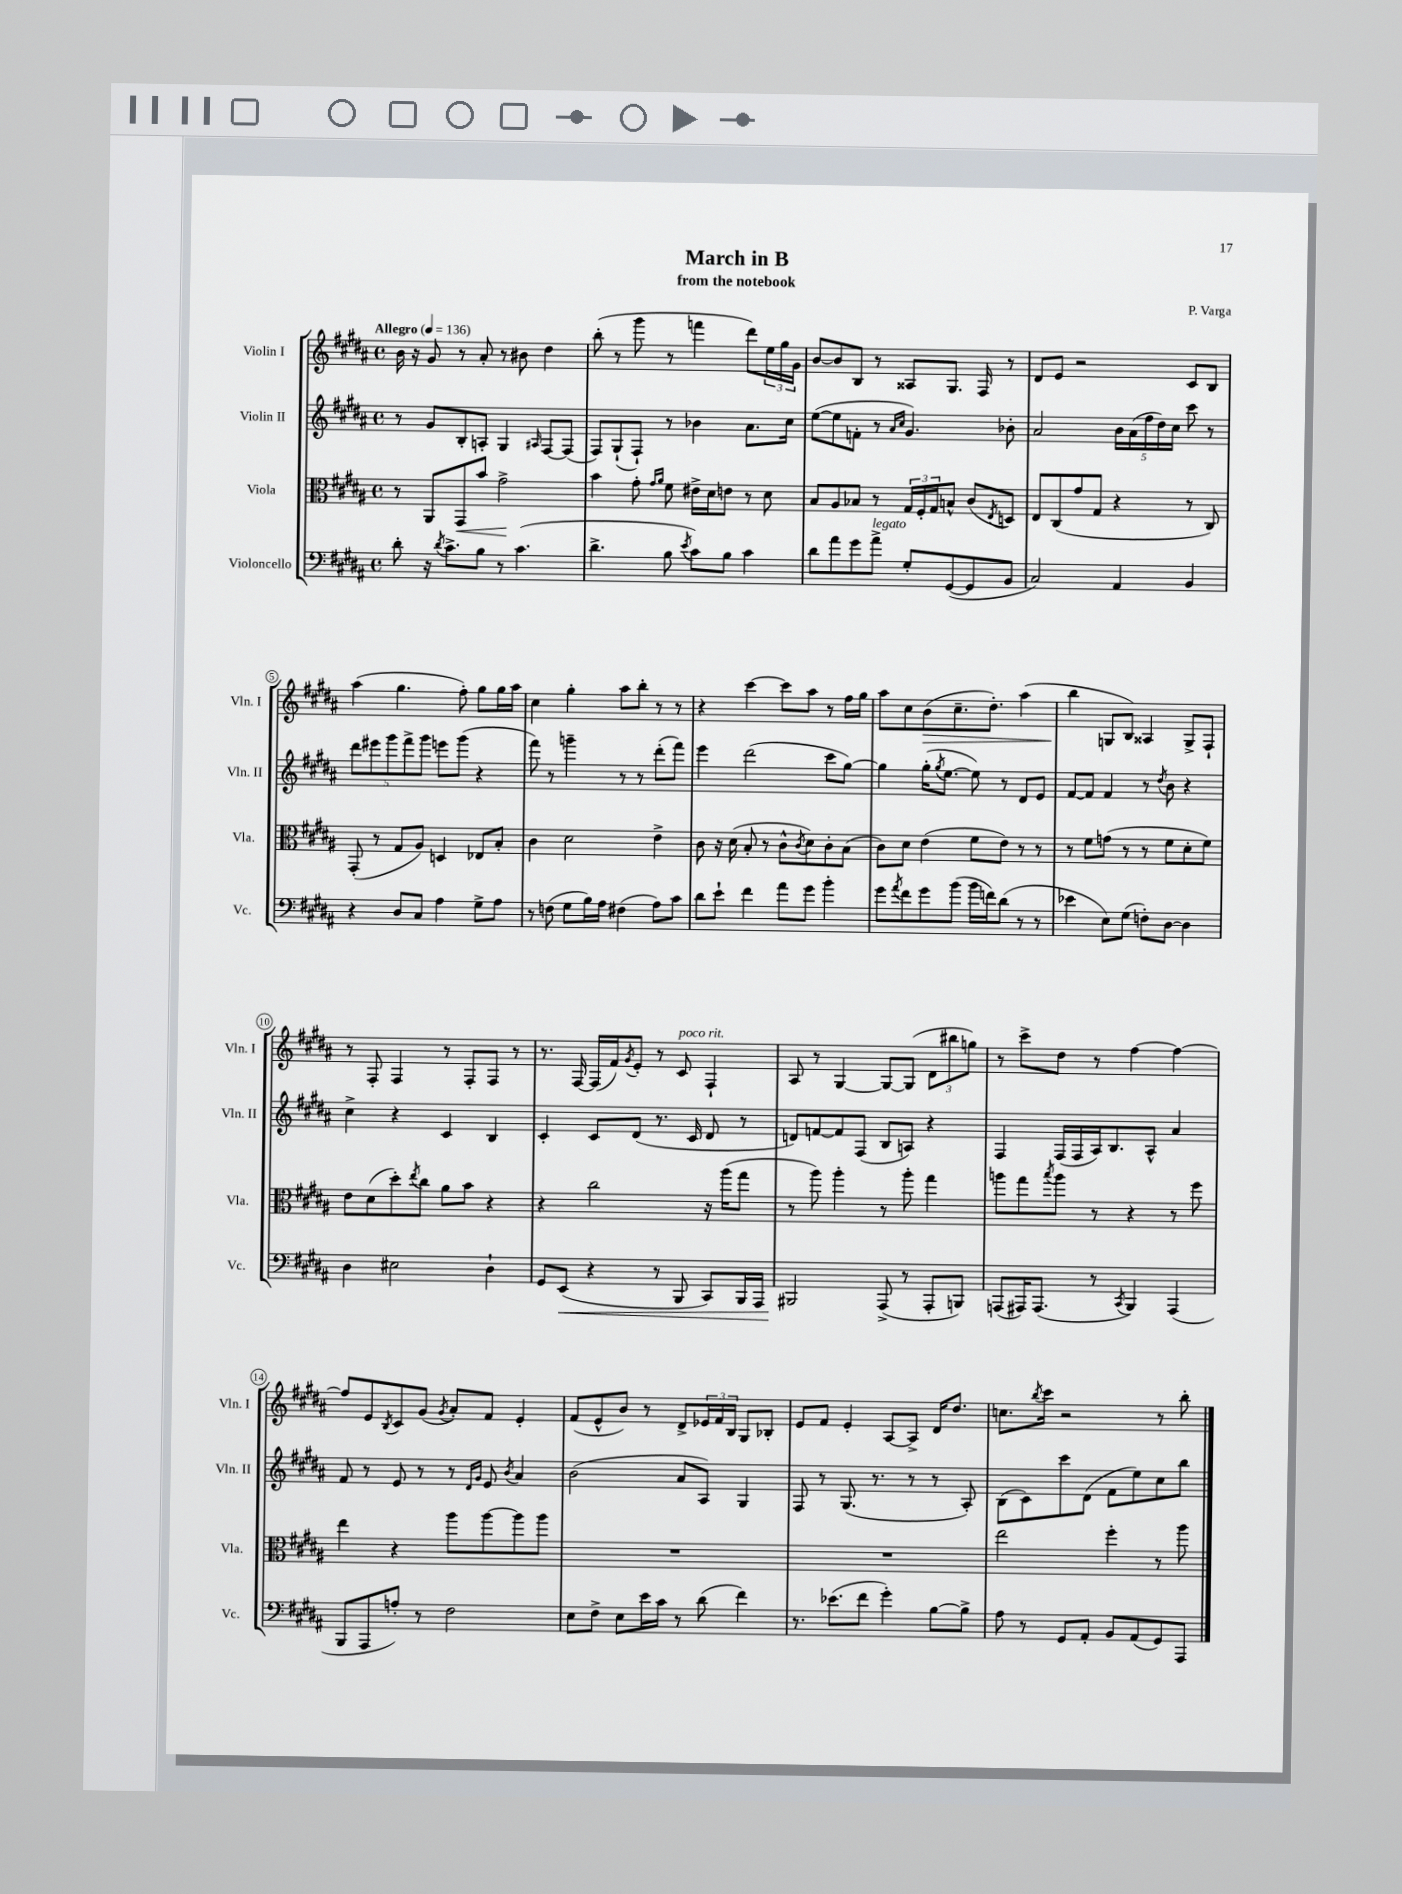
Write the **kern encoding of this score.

**kern	**dynam	**kern	**dynam	**kern	**kern	**dynam
*part4	*part4	*part3	*part3	*part2	*part1	*part1
*staff4	*staff4	*staff3	*staff3	*staff2	*staff1	*staff1
*I"Violoncello	*	*I"Viola	*	*I"Violin II	*I"Violin I	*
*I'Vc.	*	*I'Vla.	*	*I'Vln. II	*I'Vln. I	*
*clefF4	*	*clefC3	*	*clefG2	*clefG2	*
*k[f#c#g#d#a#]	*	*k[f#c#g#d#a#]	*	*k[f#c#g#d#a#]	*k[f#c#g#d#a#]	*
*M4/4	*	*M4/4	*	*M4/4	*M4/4	*
*met(c)	*	*met(c)	*	*met(c)	*met(c)	*
*MM136	*	*MM136	*	*MM136	*MM136	*
=1	=1	=1	=1	=1	=1	=1
!	!	!	!	!	!LO:TX:a:B:t=Allegro	!
8d#'\	.	8r	.	8r	16b\	.
.	.	.	.	.	16r	.
16r	.	8AA#/L	.	8g#/L	8g#/	.
8qd#/	.	.	.	.	.	.
8.c#^\L	.	.	.	.	.	.
!	!	!	!LO:HP:b	!	!	!
.	.	8GG#/	<	8B'/	8r	.
8B\J	.	8b/J	.	8An'/J	8a#'/	.
8r	.	2g#^\	.	4G#/	8r	.
(4.c#\	.	.	.	.	8b#X\	.
.	.	.	.	16qqA#X/	.	.
.	.	.	.	[8F#/L	4dd#\	.
.	.	.	.	(8F#/J]	.	.
.	.	.	[	.	.	.
=2	=2	=2	=2	=2	=2	=2
4.d#^\	.	4b\	.	8F#/L)	(8bb'\	.
.	.	.	.	(8G#`/	8r	.
.	.	8g#'\	.	8F#`/J)	8ggg#\	.
.	.	16qqg#/LL	.	.	.	.
.	.	16qqa#/JJ	.	.	.	.
8B\	.	8f#\	.	8r	8r	.
8qe/	.	.	.	.	.	.
8c#\L)	.	16e#X^\LL	.	4b-X\	4fffn\	.
.	.	16d#\J	.	.	.	.
8B\J	.	8en\J	.	.	.	.
4c#\	.	8r	.	8.a#\L	8ddd#\L)	.
.	.	8d#\	.	.	24ee\L	.
.	.	.	.	.	24gg#\	.
.	.	.	.	16cc#\Jk	.	.
.	.	.	.	.	24g#\JJ	.
=3	=3	=3	=3	=3	=3	=3
8d#\L	.	8B/L	.	([8ee\L	[8b/L	.
8a#\	.	8A#/	.	8ee\]	8b/]	.
8g#\	.	8B-X/J	.	8fn'\J	8B/J	.
!LO:TX:a:i:t=legato	!	!	!	!	!	!
8a#^\J	.	8r	.	8r	8r	.
.	.	.	.	16qqa#/LL	.	.
.	.	.	.	16qqcc#/JJ	.	.
8G#'/L	.	24G#/LL	.	4.g#/)	8A##X/L	.
.	.	24F#'/	.	.	.	.
.	.	24G#/J	.	.	.	.
([8GG#/	.	8Bn^^/J	.	.	8.G#/J	.
8GG#/]	.	(8c#/L	.	.	.	.
.	.	.	.	.	16F#/	.
.	.	8qE/	.	.	.	.
8BB/J	.	8Dn/J)	.	8b-X'\	8r	.
=4	=4	=4	=4	=4	=4	=4
2C#/)	.	8E/L	.	2a#/	8d#/L	.
.	.	(8C#/	.	.	8e/J	.
.	.	8g#/	.	.	2r	.
.	.	8G#/J	.	.	.	.
4AA#/	.	4r	.	20b\LL	.	.
.	.	.	.	(20a#\	.	.
.	.	.	.	20ff#\	.	.
.	.	.	.	20dd#\)	.	.
.	.	.	.	20cc#\JJ	.	.
4BB/	.	8r	.	8ccc#\	8c#/L	.
.	.	8C#/)	.	8r	8B/J	.
!!LO:LB:g=z
=5	=5	=5	=5	=5	=5	=5
4r	.	(8GG#'/	.	10ddd#\L	(4aa#\	.
.	.	.	.	10eee#X\	.	.
.	.	8r	.	.	.	.
.	.	.	.	10ggg#\	.	.
8D#/L	.	8G#/L	.	.	4.gg#\	.
.	.	.	.	10fff#^\	.	.
8C#/J	.	8A#/J)	.	.	.	.
.	.	.	.	10ggg#\J	.	.
4A#\	.	4Dn/	.	8eeen\L	.	.
.	.	.	.	(8ggg#\J	8ff#'\)	.
8G#^\L	.	8E-X/L	.	4r	8gg#\L	.
8A#\J	.	8B'/J	.	.	16gg#\L	.
.	.	.	.	.	16aa#\JJ	.
=6	=6	=6	=6	=6	=6	=6
8r	.	4c#\	.	8fff#\)	4cc#\	.
(8Fn\	.	.	.	8r	.	.
8G#\L	.	2d#\	.	4gggn~\	4gg#'\	.
16B\L)	.	.	.	.	.	.
16A#\JJ	.	.	.	.	.	.
(4F#X\	.	.	.	8r	8aa#\L	.
.	.	.	.	8r	8bb'\J	.
8A#\L)	.	4e^\	.	(8ddd#'\L	8r	.
8c#\J	.	.	.	8fff#\J)	8r	.
=7	=7	=7	=7	=7	=7	=7
8d#\L	.	8c#\	.	4eee\	4r	.
8e`\J	.	16r	.	.	.	.
.	.	(16d#\	.	.	.	.
4f#\	.	8B'/	.	(2ddd#\	[4ccc#\	.
.	.	8r	.	.	.	.
8a#\L	.	8c#^^\L	.	.	8ccc#\L]	.
.	.	8qc#/	.	.	.	.
8g#\J	.	8d#\)	.	.	8aa#\J	.
4b'\	.	8c#'\	.	8ccc#\L	8r	.
.	.	(8B\J	.	[8gg#\J)	16ff#\LL	.
.	.	.	.	.	16gg#\JJ	.
=8	=8	=8	=8	=8	=8	=8
8g#\L	.	8c#\L)	.	4gg#\]	8aa#\L	.
8qa#/	.	.	.	.	.	.
8f#\	.	8d#\J	.	.	8cc#\	.
!	!	!	!	!	!	!LO:HP:b
8g#\	.	(4e\	.	(16gg#'\KL	(8b\	>
.	.	.	.	8qgg#/	.	.
.	.	.	.	[8.ee\J	.	.
(8b\J	.	.	.	.	8.cc#~\	.
16b\LL	.	8f#\L	.	8ee\])	.	.
16fn\J)	.	.	.	.	8.dd#'\J)	.
(8d#\J	.	8e\J)	.	8r	.	.
8r	.	8r	.	8d#/L	(4aa#\	.
8r	.	8r	.	8e/J	.	.
=9	=9	=9	=9	=9	=9	=9
4e-X\	.	8r	.	[8f#/L	4bb\	.
.	.	8f#\L	.	8f#/J]	.	.
8E\L)	.	(8gn\J	.	4f#/	8Gn/L	]
(8G#\J	.	8r	.	.	8B/J)	.
8Fn'\L)	.	8r	.	8r	4A##X/	.
.	.	.	.	8qdd#/	.	.
[8D#\J	.	8f#\L	.	8b\	.	.
4D#\]	.	8d#'\	.	4r	8G^/L	.
.	.	8f#\J)	.	.	8F#`/J	.
!!LO:LB:g=z
=10	=10	=10	=10	=10	=10	=10
4D#\	.	8e\L	.	4cc#^\	8r	.
.	.	(8d#\	.	.	8F#'/	.
2E#X\	.	8dd#'\)	.	4r	4F#/	.
.	.	8qee/	.	.	.	.
.	.	8cc#\J	.	.	.	.
.	.	8a#\L	.	4c#/	8r	.
.	.	8b\J	.	.	8F#'/L	.
4D#`\	.	4r	.	4B/	8F#/J	.
.	.	.	.	.	8r	.
=11	=11	=11	=11	=11	=11	=11
8GG#/L	.	4r	.	4c#'/	8.r	.
!	!LO:HP:b	!	!	!	!	!
(8EE/J	<	.	.	.	.	.
.	.	.	.	.	[16F#/	.
4r	.	2cc#\	.	8c#/L	(16F#/LL]	.
.	.	.	.	.	16f#/J)	.
.	.	.	.	.	8qg#/	.
.	.	.	.	(8d#/J	8e'/J	.
8r	.	.	.	8.r	8r	.
!	!	!	!	!	!LO:TX:a:i:t=poco rit.	!
8BBB/	.	.	.	.	8c#/	.
.	.	.	.	16c#/	.	.
8CC#/L)	.	16r	.	8d#/	4F#`/	.
.	.	(16aa#\KL	.	.	.	.
16BBB/L	.	8gg#\J	.	8r	.	.
16AAA#/JJ	.	.	.	.	.	.
=12	=12	=12	=12	=12	=12	=12
2BBB#X/	.	8r	.	8dn/L)	8A#/	.
.	.	8aa#\)	.	[8fn/	8r	.
.	.	4aa#'\	.	8f/]	[4G#/	.
.	.	.	.	(8F#/J	.	.
(8AAA#^/	[	8r	.	8B/L	8G#/L_	.
8r	.	8aa#'\	.	8An/J)	(8G#/J]	.
8AAA#'/L	.	4gg#\	.	4r	12d#\L	.
.	.	.	.	.	12bb#X\	.
8BBBn/J)	.	.	.	.	.	.
.	.	.	.	.	12ggn\J)	.
=13	=13	=13	=13	=13	=13	=13
(8AAAn/L	.	8aan\L	.	4F#/	8r	.
16AAA#X/K)	.	8gg#\	.	.	8ccc#^\L	.
(8.AAA#/J	.	.	.	.	.	.
.	.	8qbb/	.	.	.	.
.	.	8aa\J	.	(16F#/LL	8dd#\J	.
.	.	.	.	16F#/	.	.
8r	.	8r	.	16A#/J)	8r	.
.	.	.	.	8.B/	.	.
8qCC#/	.	.	.	.	.	.
4BBB/)	.	4r	.	.	[4ff#\	.
.	.	.	.	8A#^^/J	.	.
(4AAA#/	.	8r	.	4a#/	4ff#\_	.
.	.	8ff#\	.	.	.	.
!!LO:LB:g=z
=14	=14	=14	=14	=14	=14	=14
8BBB/L	.	4ee\	.	8f#/	8ff#/L]	.
8AAA#/	.	.	.	8r	8e/	.
.	.	.	.	.	8qB/	.
8An'/J)	.	4r	.	8e/	8c#/	.
8r	.	.	.	8r	(8g#/J	.
.	.	.	.	.	8qg#/	.
2F#\	.	8aa#\L	.	8r	8a#'/L)	.
.	.	.	.	16qqd#/LL	.	.
.	.	.	.	16qqg#/JJ	.	.
.	.	[8aa#\	.	8e/	8f#/J	.
.	.	.	.	8qb/	.	.
.	.	8aa#\]	.	4a#/	4e'/	.
.	.	8aa#\J	.	.	.	.
=15	=15	=15	=15	=15	=15	=15
8E\L	.	1r	.	(2b\	(8f#/L	.
8F#^\J	.	.	.	.	8e^^/	.
8E\L	.	.	.	.	8b/J)	.
16e\L	.	.	.	.	8r	.
16c#\JJ	.	.	.	.	.	.
8r	.	.	.	8a#/L	8d#^/L	.
(8d#\	.	.	.	8A#/J)	24e-X/L	.
.	.	.	.	.	24f#/	.
.	.	.	.	.	24B/JJ	.
4f#\)	.	.	.	4G#/	8G#/L	.
.	.	.	.	.	8B-X'/J	.
=16	=16	=16	=16	=16	=16	=16
8.r	.	1r	.	8F#/	8e/L	.
.	.	.	.	8r	8f#/J	.
(8.e-X\L	.	.	.	.	.	.
.	.	.	.	(8.G#/	4e'/	.
8f#\J	.	.	.	.	.	.
.	.	.	.	8.r	.	.
4g#'\)	.	.	.	.	[8A#/L	.
.	.	.	.	8r	8A#^/J]	.
[8B\L	.	.	.	8r	16d#/KL	.
.	.	.	.	.	8.dd#/J	.
8B^\J]	.	.	.	8A#'/)	.	.
=17	=17	=17	=17	=17	=17	=17
8A#\	.	2ee\	.	(8B\L	8.ccn\L	.
8r	.	.	.	8c#\)	.	.
.	.	.	.	.	8qbb/	.
.	.	.	.	.	16ccc#\Jk	.
8GG#/L	.	.	.	8ccc#\	2r	.
8AA#'/J	.	.	.	(8d#\J	.	.
8BB/L	.	4ff#'\	.	8f#\L	.	.
(8AA#/	.	.	.	8ee\)	.	.
8GG#/)	.	8r	.	8cc#\	8r	.
8AAA#/J	.	8aa#\	.	8bb\J	8bb'\	.
==	==	==	==	==	==	==
*-	*-	*-	*-	*-	*-	*-
